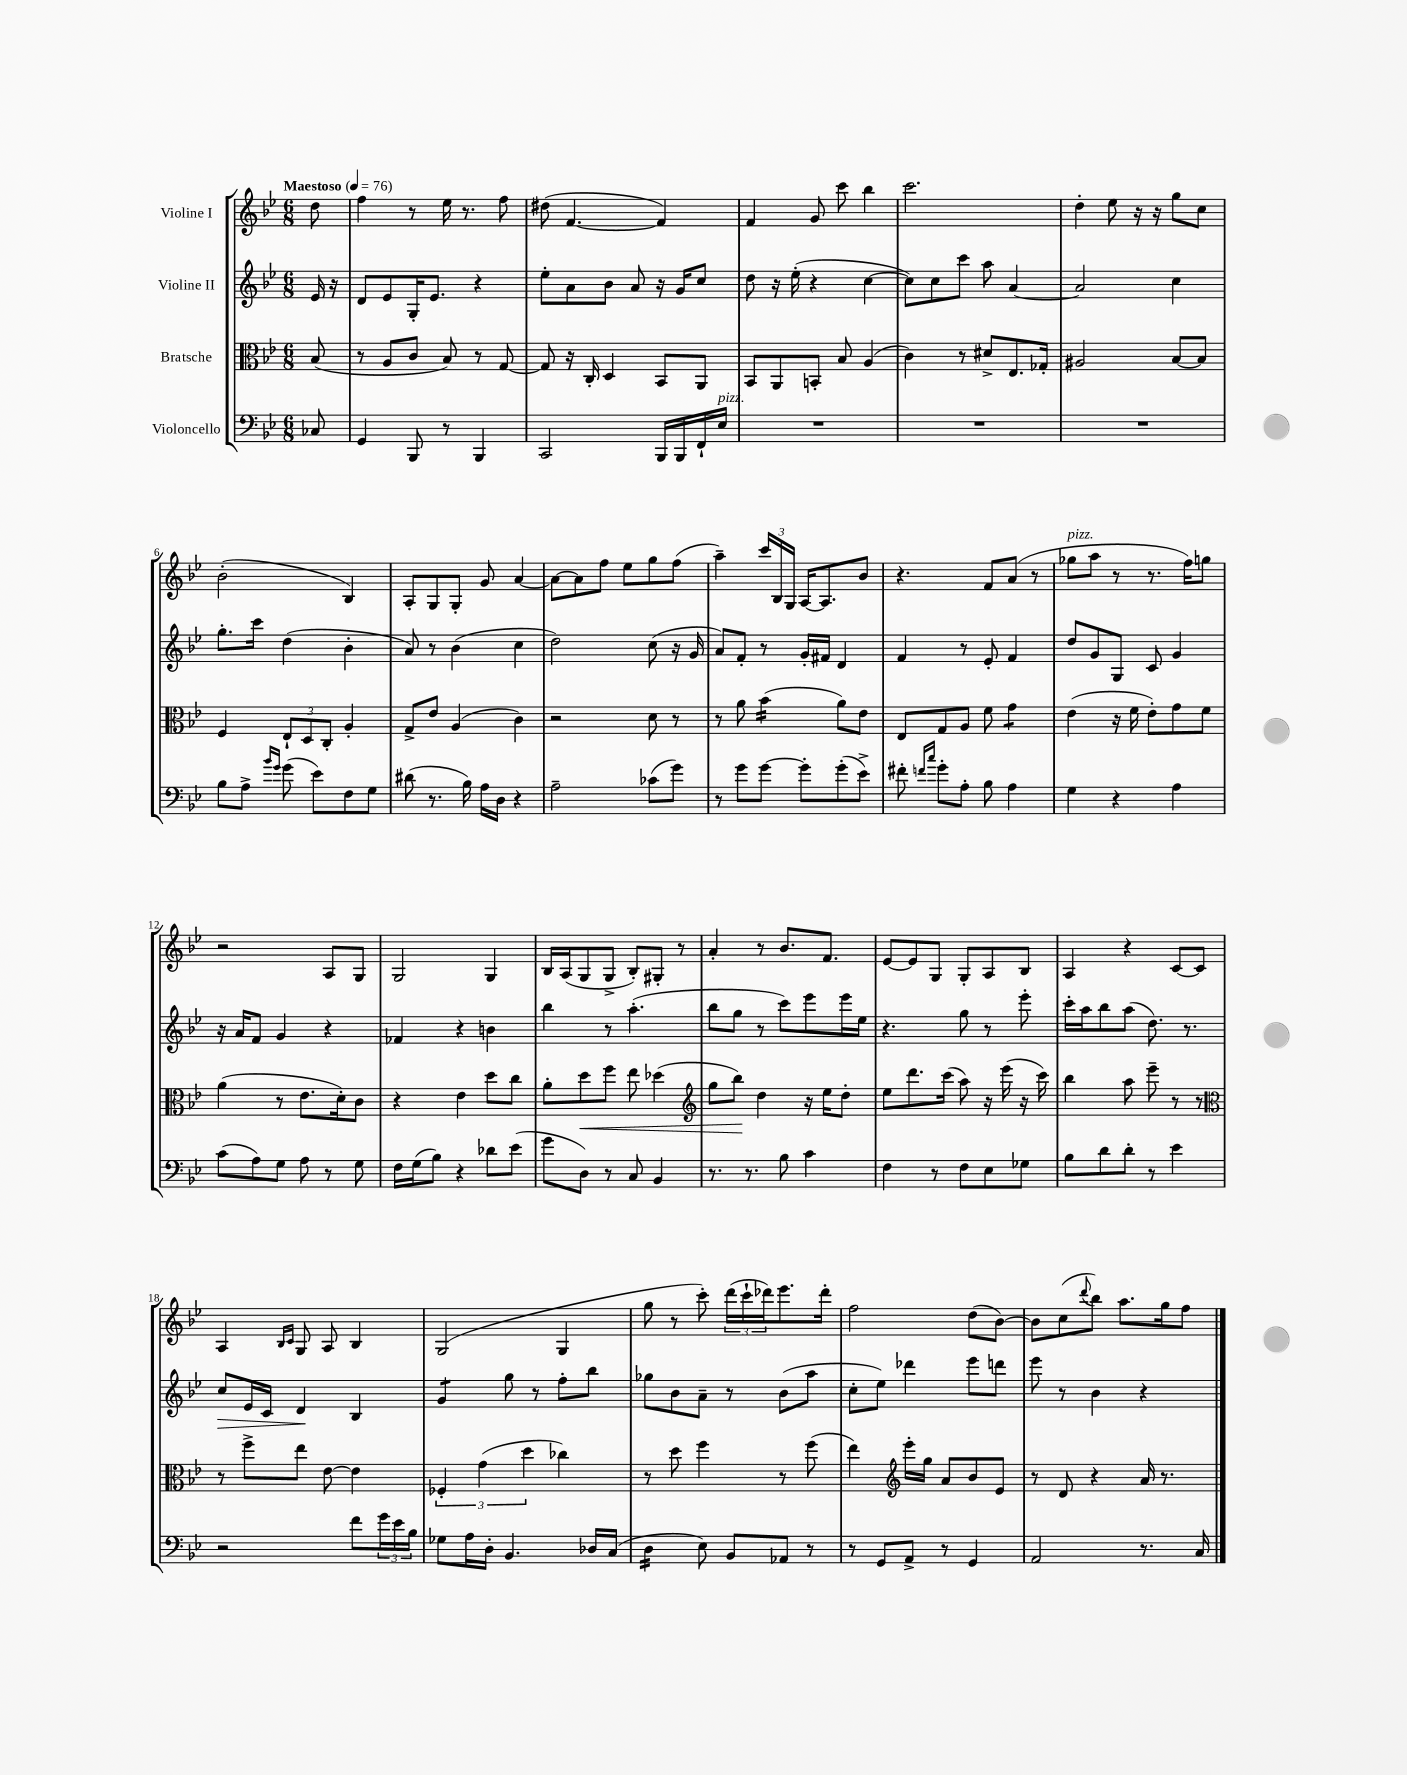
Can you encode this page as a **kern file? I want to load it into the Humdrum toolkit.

**kern	**kern	**kern	**kern
*staff4	*staff3	*staff2	*staff1
*clefF4	*clefC3	*clefG2	*clefG2
*k[b-e-]	*k[b-e-]	*k[b-e-]	*k[b-e-]
*M6/8	*M6/8	*M6/8	*M6/8
*MM76	*MM76	*MM76	*MM76
8C-	(8B-	16e-	8dd
.	.	16r	.
=	=	=	=
4GG	8r	8d	4ff
.	8A	8e-	.
8BBB-	8c	16G'	8r
.	.	8.e-	.
8r	8B-)	.	16ee-
.	.	.	8.r
4BBB-	8r	4r	.
.	[8G	.	8ff
=	=	=	=
2CC	8G]	8ee-'	(8dd#
.	16r	8a	[4.f
.	16C'	.	.
.	4D	8b-	.
.	.	8a	.
16BBB-	8BB-	16r	4f])
16BBB-	.	16g	.
16FF`	8AA	8cc	.
16E-	.	.	.
=	=	=	=
2.r	8BB-	8dd	4f
.	8AA	16r	.
.	.	(16ee-'	.
.	8BB'	4r	8g
.	8B-	.	8ccc
.	(4A	[4cc	4bb-
=	=	=	=
2.r	4c)	8cc])	2.ccc
.	.	8cc	.
.	8r	8ccc	.
.	8d#^	8aa	.
.	8.E-	[4a	.
.	16G-'	.	.
=	=	=	=
2.r	2A#	2a]	4dd'
.	.	.	8ee-
.	.	.	16r
.	.	.	16r
.	[8B-	4cc	8gg
.	8B-]	.	8cc
=	=	=	=
8B-	4F	8.gg'	(2b-'
8A^	.	.	.
.	.	16ccc	.
16qqb-	.	.	.
16qqg	.	.	.
(8g	12E-`	(4dd	.
.	12D	.	.
8e-)	.	.	.
.	12C'	.	.
8F	4A'	4b-'	4B-)
8G	.	.	.
=	=	=	=
(8d#	8G^	8a)	8A'
8.r	8e-	8r	8G
.	(4A	(4b-	8G'
16B-)	.	.	.
16A	.	.	8g
16D	.	.	.
4r	4c)	4cc	[4a
=	=	=	=
2A~	2r	2dd)	8a_
.	.	.	8a]
.	.	.	8ff
.	.	.	8ee-
(8c-	8d	(8cc	8gg
8g)	8r	16r	(8ff
.	.	16g	.
=	=	=	=
8r	8r	8a)	4aa~)
8g	8a	8f'	.
[8g	(4b-	8r	24ccc
.	.	.	24B-
.	.	.	24G
8g']	.	16g'	[16A
.	.	16f#	8.A]
(8g'	8a)	4d	.
8e-^)	8e-	.	8b-
=	=	=	=
8f#'	8E-	4f	4.r
16qqf	.	.	.
16qqcc	.	.	.
8g'	8G	.	.
8A'	8A	8r	.
8B-	8f	8e-'	8f
4A	4g	4f	(8a
.	.	.	8r
=	=	=	=
4G	(4e-	8dd	8gg-
.	.	8g	8aa
4r	16r	8G	8r
.	16f	.	.
.	8e-')	8c	8.r
4A	8g	4g	.
.	.	.	16ff)
.	8f	.	8gg
=	=	=	=
(8c	(4a	16r	2r
.	.	16a	.
8A)	.	8f	.
8G	8r	4g	.
8A	8.e-	.	.
8r	.	4r	8A
.	16d')	.	.
8G	8c	.	8G
=	=	=	=
16F	4r	4f-	2G
(16G	.	.	.
8B-)	.	.	.
4r	4e-	4r	.
8d-	8dd	4b	4G
(8e-	8cc	.	.
=	=	=	=
8g	8a'	4bb-	16B-
.	.	.	(16A
8D)	8dd	.	8G
8r	8ff	8r	8G^
8C	8ee-	(4.aa'	8B-')
4BB-	(4dd-	.	8G#'
.	.	.	8r
=	=	=	=
*	*clefG2	*	*
8.r	8gg	8bb-	4a'
.	8bb-)	8gg	.
8.r	.	.	.
.	4dd	8r	8r
8B-	.	8ccc)	8.b-
4c	16r	8eee-	.
.	16ee-	.	8.f
.	8dd'	16eee-	.
.	.	16ee-	.
=	=	=	=
4F	8ee-	4.r	[8e-
.	8.ddd	.	8e-]
8r	.	.	8G
.	(16ccc	.	.
8F	8aa)	8gg	8G'
8E-	16r	8r	8A
.	(16eee-	.	.
8G-	16r	8eee-'	8B-
.	16ccc)	.	.
=	=	=	=
8B-	4bb-	16ccc'	4A
.	.	16aa	.
8d	.	8bb-	.
8d'	8aa	(8aa	4r
8r	8eee-~	8.dd)	.
4e-	8r	.	[8c
.	.	8.r	.
.	8r	.	8c]
=	=	=	=
*	*clefC3	*	*
2r	8r	8cc	4A
.	8ff^	16e-	.
.	.	16c	.
.	.	.	16qqB-
.	.	.	16qqc
.	8ee-	4d	8G
.	[8e-	.	8A
8f	4e-]	4B-	4B-
24g	.	.	.
24e-	.	.	.
24B-	.	.	.
=	=	=	=
8G-	6F-'	4g	(2G
16A	.	.	.
.	(6g	.	.
16D'	.	.	.
4.BB-	.	8gg	.
.	6dd	.	.
.	.	8r	.
.	4cc-)	8ff'	4G
16D-	.	8bb-	.
(16C	.	.	.
=	=	=	=
4D	8r	8gg-	8gg
.	8dd	8b-	8r
8E-)	4ff	8a~	8ccc')
8BB-	.	8r	(24ddd
.	.	.	24ccc`
.	.	.	24ddd-)
8AA-	8r	(8b-	8.eee-
8r	(8ff	8aa	.
.	.	.	16ddd-'
=	=	=	=
8r	4ee-)	8cc'	2ff
8GG	.	8ee-)	.
*	*clefG2	*	*
8AA^	16eee-'	4ddd-	.
.	16gg	.	.
8r	8a	.	.
4GG	8b-	8eee-	(8dd
.	8e-	8ddd	[8b-)
=	=	=	=
2AA	8r	8eee-	8b-]
.	8d	8r	(8cc
.	.	.	8qqddd
.	4r	4b-	8bb-)
.	.	.	8.aa
8.r	16a	4r	.
.	8.r	.	16gg
.	.	.	8ff
16C	.	.	.
==	==	==	==
*-	*-	*-	*-
